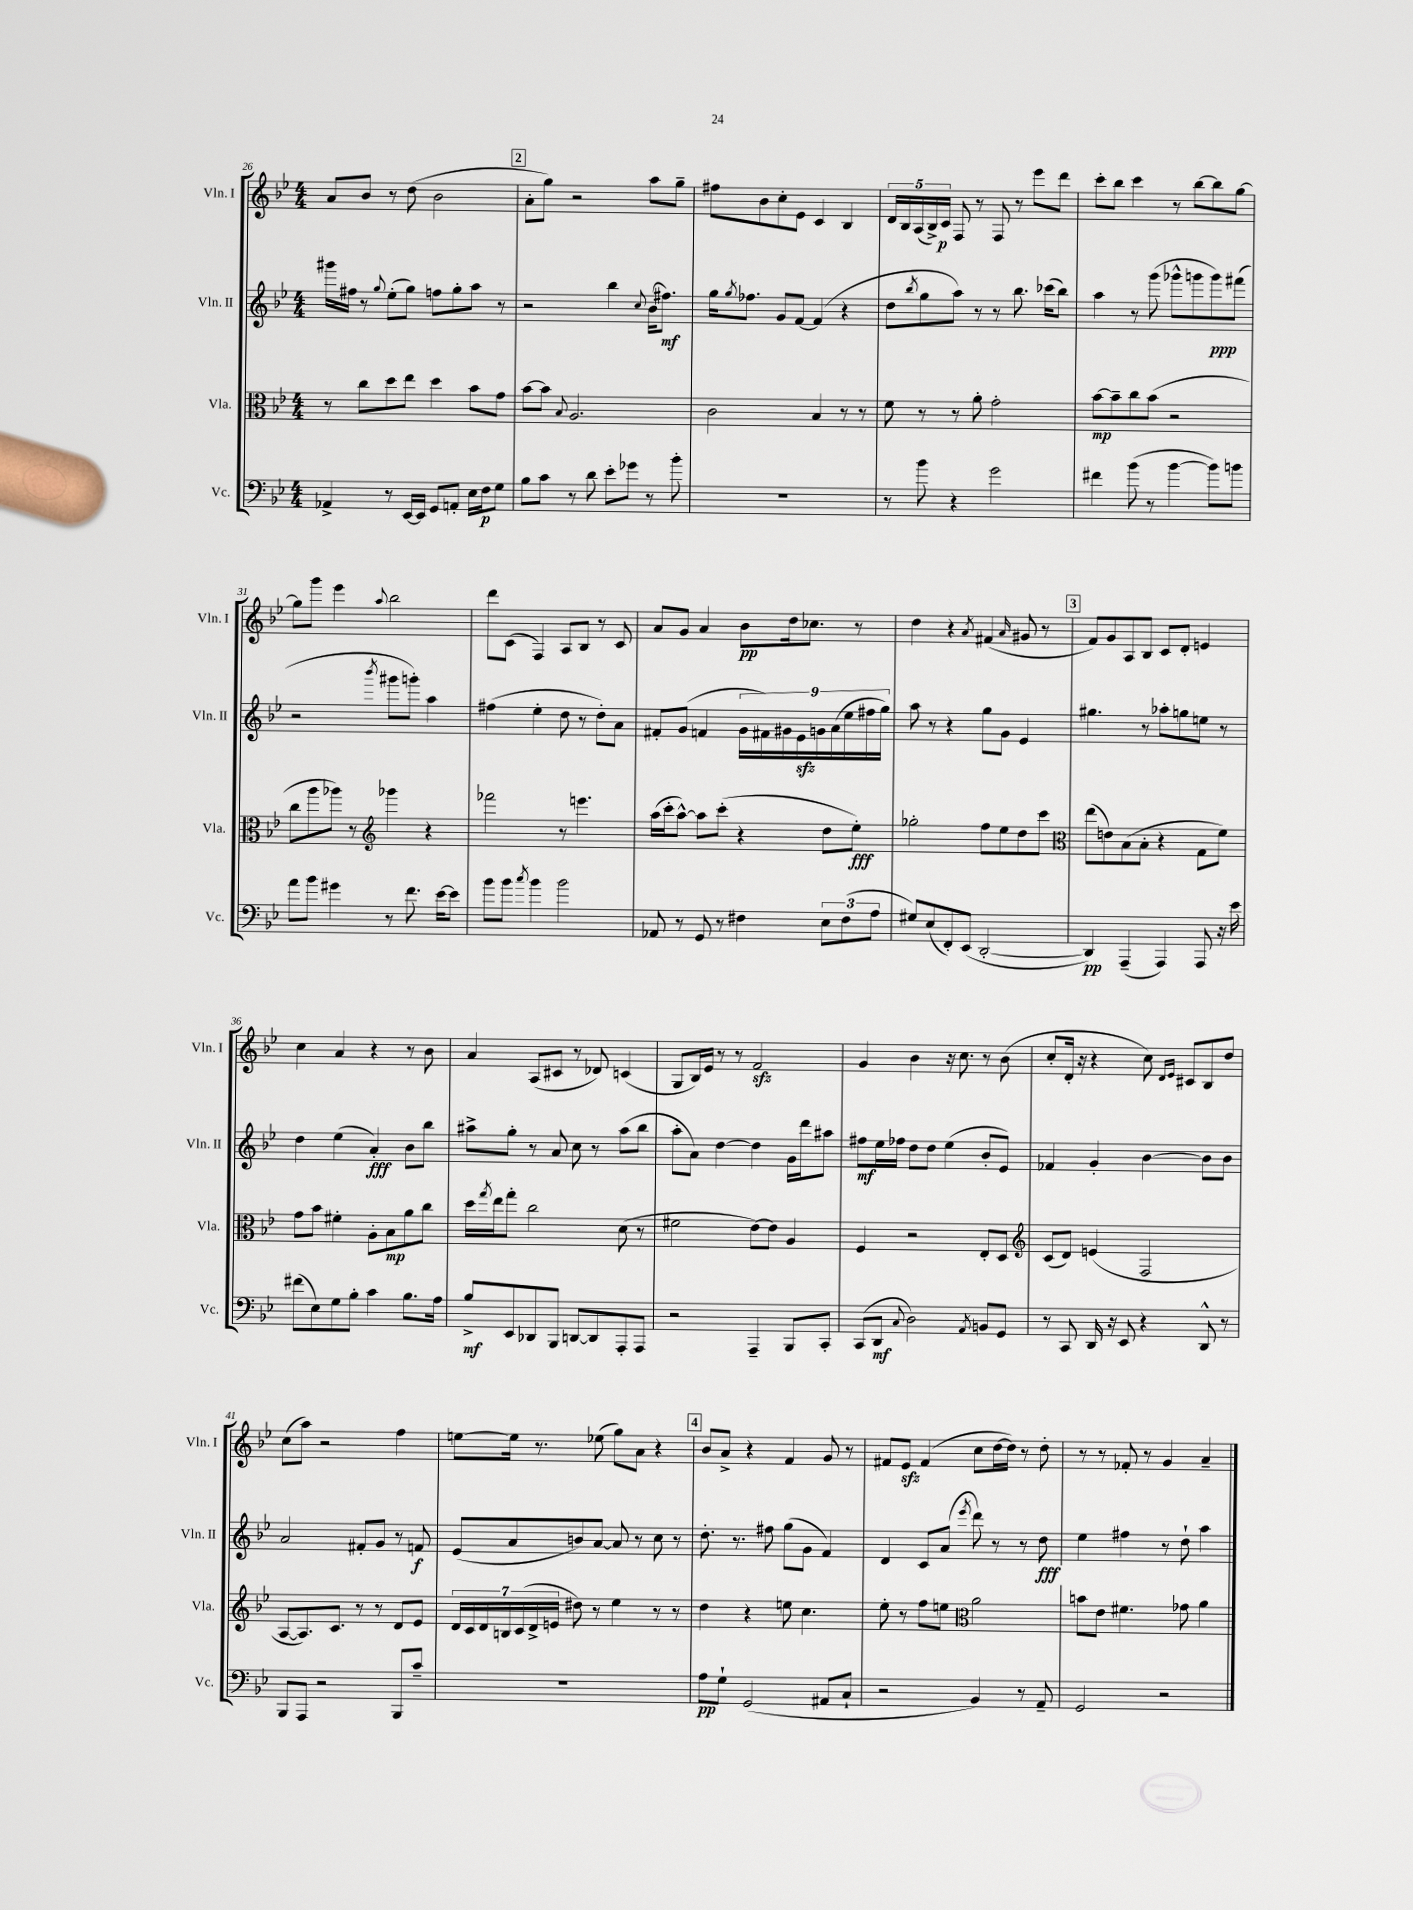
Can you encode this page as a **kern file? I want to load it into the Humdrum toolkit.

**kern	**dynam	**kern	**dynam	**kern	**dynam	**kern	**dynam
*part4	*part4	*part3	*part3	*part2	*part2	*part1	*part1
*staff4	*staff4	*staff3	*staff3	*staff2	*staff2	*staff1	*staff1
*I"Vc.	*	*I"Vla.	*	*I"Vln. II	*	*I"Vln. I	*
*I'Vc.	*	*I'Vla.	*	*I'Vln. II	*	*I'Vln. I	*
*clefF4	*	*clefC3	*	*clefG2	*	*clefG2	*
*k[b-e-]	*	*k[b-e-]	*	*k[b-e-]	*	*k[b-e-]	*
*M4/4	*	*M4/4	*	*M4/4	*	*M4/4	*
=26	=26	=26	=26	=26	=26	=26	=26
4AA-X^/	.	8r	.	16ggg#X\LL	.	8a/L	.
.	.	.	.	16ff#X\JJ	.	.	.
.	.	8cc\L	.	8r	.	8b-/J	.
.	.	.	.	8qqgg/	.	.	.
8r	.	8dd\	.	(8ee-'\L	.	8r	.
[16EE-/LL	.	8ee-\J	.	8gg\J)	.	(8dd\	.
16EE-/JJ]	.	.	.	.	.	.	.
8GG/L	.	4dd\	.	8ffn\L	.	2b-\	.
8AAn'/J	.	.	.	8gg'\	.	.	.
16E-\LL	.	8b-\L	.	8aa\J	.	.	.
16F\J	p	.	.	.	.	.	.
8G\J	.	8g\J	.	8r	.	.	.
!!LO:REH:place=s1:t=2
=27	=27	=27	=27	=27	=27	=27	=27
8B-\L	.	[8b-\L	.	2r	.	8a'\L	.
8c\J	.	8b-\J]	.	.	.	8gg\J)	.
.	.	8qqB-/	.	.	.	.	.
8r	.	2.A/	.	.	.	2r	.
8d\	.	.	.	.	.	.	.
8e-'\L	.	.	.	4bb-\	.	.	.
8g-X\J	.	.	.	.	.	.	.
.	.	.	.	8qqcc/	.	.	.
8r	.	.	.	(16b-\KL	.	8aa\L	.
.	.	.	.	8.ff#X\J)	mf	.	.
8b-'\	.	.	.	.	.	8gg~\J	.
=28	=28	=28	=28	=28	=28	=28	=28
1r	.	2c\	.	16gg\KL	.	8ff#X\L	.
.	.	.	.	8qgg/	.	.	.
.	.	.	.	8.ff-X\J	.	.	.
.	.	.	.	.	.	8b-\	.
.	.	.	.	8g/L	.	8cc'\	.
.	.	.	.	[8f/J	.	8e-\J	.
.	.	4B-/	.	(4f/]	.	4c/	.
.	.	8r	.	4r	.	4B-/	.
.	.	8r	.	.	.	.	.
=29	=29	=29	=29	=29	=29	=29	=29
8r	.	8f\	.	8dd\L	.	20d/LL	.
.	.	.	.	.	.	20B-/	.
.	.	.	.	.	.	(20A/	.
.	.	.	.	8qbb-/	.	.	.
8b-\	.	8r	.	8gg\	.	.	.
.	.	.	.	.	.	20B-^/)	.
.	.	.	.	.	.	20c/JJ	p
4r	.	8r	.	8aa\J)	.	8F/	.
.	.	8a'\	.	8r	.	8r	.
2g\	.	2g'\	.	8r	.	8F/	.
.	.	.	.	8.bb-\	.	8r	.
.	.	.	.	.	.	8eee-\L	.
.	.	.	.	(16ccc-X\KL	.	.	.
.	.	.	.	8bb-\J)	.	8ddd\J	.
=30	=30	=30	=30	=30	=30	=30	=30
4f#X\	.	[8b-\L	mp	4aa\	.	8ccc'\L	.
.	.	8b-~\]	.	.	.	8bb-\J	.
(8b-\	.	8cc\	.	8r	.	4ccc\	.
8r	.	(8b-\J	.	(8ggg\	.	.	.
[4b-\	.	2r	.	8ggg-X^^\L	.	8r	.
.	.	.	.	8gggn\	.	[8bb-\L	.
8b-\L])	.	.	.	8ggg\)	ppp	8bb-\]	.
8bn\J	.	.	.	(8fff#X\J	.	[8gg\J	.
!!LO:LB:g=z
=31	=31	=31	=31	=31	=31	=31	=31
8a\L	.	8cc\L	.	2r	.	8gg\L]	.
8b-\J	.	8aa\	.	.	.	8ggg\J	.
4g#X\	.	8aa-X\J)	.	.	.	4eee-\	.
.	.	8r	.	.	.	.	.
*	*	*clefG2	*	*	*	*	*
.	.	.	.	8qbbb-/	.	8qqaa/	.
8r	.	4ggg-X\	.	8ggg#X\L	.	2bb-\	.
8.f\	.	.	.	8gggn'\J)	.	.	.
.	.	4r	.	4aa\	.	.	.
[16e-\KL	.	.	.	.	.	.	.
8e-\J]	.	.	.	.	.	.	.
=32	=32	=32	=32	=32	=32	=32	=32
8b-\L	.	2fff-X\	.	(4ff#X\	.	8ddd\L	.
8b-\J	.	.	.	.	.	(8c\J	.
8qcc/	.	.	.	.	.	.	.
4b-\	.	.	.	4ee-'\	.	4F/)	.
2b-\	.	8r	.	8dd\	.	8A/L	.
.	.	4.eeen\	.	8r	.	8B-/J	.
.	.	.	.	8dd'\L)	.	8r	.
.	.	.	.	8a\J	.	8c/	.
=33	=33	=33	=33	=33	=33	=33	=33
8AA-X/	.	(16aa\LL	.	8f#X'/L	.	8a/L	.
.	.	16ccc'\J	.	.	.	.	.
8r	.	[8aa^^\J)	.	(8g/J	.	8g/J	.
8GG/	.	8aa\L]	.	4fn/	.	4a/	.
8r	.	(8ccc'\J	.	.	.	.	.
4F#X\	.	4r	.	18g\LL	.	8b-\L	pp
.	.	.	.	18f#X\)	.	.	.
.	.	.	.	18g#X\	.	.	.
.	.	.	.	.	.	16dd\k	.
.	.	.	.	18e-zz\	.	.	.
.	.	.	.	.	.	8.cc-X\J	.
.	.	.	.	18gn\	.	.	.
12E-\L	.	8dd\L	.	.	.	.	.
.	.	.	.	(18a\	.	.	.
(12F#\	.	.	.	18ee-\	.	.	.
.	.	8ee-'\J)	fff	.	.	8r	.
.	.	.	.	18ff#X\	.	.	.
12A\J	.	.	.	.	.	.	.
.	.	.	.	18gg\JJ)	.	.	.
=34	=34	=34	=34	=34	=34	=34	=34
8G#X/L)	.	2gg-X'\	.	8aa\	.	4dd\	.
(8E-/	.	.	.	8r	.	.	.
8FF'/)	.	.	.	4r	.	4r	.
(8EE-/J	.	.	.	.	.	.	.
.	.	.	.	.	.	8qa/	.
[2DD'/	.	8ff\L	.	8gg\L	.	(4f#X/	.
.	.	8ee-\	.	8g\J	.	.	.
.	.	.	.	.	.	16qqa/	.
.	.	8dd\	.	4e-/	.	8g#X/	.
.	.	8ccc\J	.	.	.	8r	.
!!LO:REH:place=s1:t=3
=35	=35	=35	=35	=35	=35	=35	=35
*	*	*clefC3	*	*	*	*	*
4DD/])	pp	(8ee-\L	.	4.gg#X\	.	8f/L)	.
.	.	8en\)	.	.	.	8g/	.
(4AAA~/	.	(8B-\	.	.	.	8A/	.
.	.	8B-'\J	.	8r	.	8B-/J	.
4AAA/)	.	4r	.	8aa-X'\L	.	8c/L	.
.	.	.	.	8ggn\	.	8d'/J	.
8AAA/	.	8G\L	.	8een\J	.	4en/	.
16r	.	8f\J)	.	8r	.	.	.
16e-\	.	.	.	.	.	.	.
!!LO:LB:g=z
=36	=36	=36	=36	=36	=36	=36	=36
(8f#X\L	.	8g\L	.	4dd\	.	4cc\	.
8E-\)	.	8b-\J	.	.	.	.	.
8G\	.	4f#X'\	.	(4ee-\	.	4a/	.
8B-'\J	.	.	.	.	.	.	.
4c\	.	8A'\L	.	4a'/)	fff	4r	.
.	.	8B-\	mp	.	.	.	.
8.B-\L	.	8a\	.	8b-\L	.	8r	.
.	.	8cc\J	.	8bb-\J	.	8b-\	.
16A\Jk	.	.	.	.	.	.	.
=37	=37	=37	=37	=37	=37	=37	=37
8B-^/L	mf	16dd\LL	.	8aa#X^\L	.	4a/	.
.	.	8qgg/	.	.	.	.	.
.	.	16ee-\J	.	.	.	.	.
8EE-/	.	8gg'\J	.	8gg'\J	.	.	.
8DD-X/	.	2cc\	.	8r	.	(8A/L	.
8BBB-/J	.	.	.	8a/	.	8c#X/J	.
[8DDn/L	.	.	.	8cc\	.	8r	.
8DD/]	.	.	.	8r	.	8d-X/)	.
8AAA'/	.	(8d\	.	(8aa#\L	.	(4cn/	.
8AAA/J	.	8r	.	8bb-\J	.	.	.
=38	=38	=38	=38	=38	=38	=38	=38
2r	.	2f#X\	.	8aa'\L	.	8G/L	.
.	.	.	.	8a\J)	.	16B-/L)	.
.	.	.	.	.	.	16e-/JJ	.
.	.	.	.	[4dd\	.	8r	.
.	.	.	.	.	.	8r	.
4AAA~/	.	[8e-\L)	.	4dd\]	.	2fzz/	.
.	.	8e-\J]	.	.	.	.	.
8BBB-/L	.	4A/	.	16g\LL	.	.	.
.	.	.	.	16ddd\J	.	.	.
8CC'/J	.	.	.	8aa#X\J	.	.	.
=39	=39	=39	=39	=39	=39	=39	=39
(8CC/L	.	4F/	.	8ff#X\L	mf	4g/	.
8DD/J	mf	.	.	16ee-\L	.	.	.
.	.	.	.	16ff-X\JJ	.	.	.
8qqC/	.	.	.	.	.	.	.
2D\)	.	2r	.	8dd\L	.	4b-\	.
.	.	.	.	8dd\J	.	.	.
.	.	.	.	(4ee-\	.	16r	.
.	.	.	.	.	.	8.cc\	.
8qAA/	.	.	.	.	.	.	.
8BBn/L	.	8E-'/L	.	8b-'/L	.	8r	.
8GG/J	.	8D/J	.	8e-/J)	.	(8b-\	.
=40	=40	=40	=40	=40	=40	=40	=40
*	*	*clefG2	*	*	*	*	*
8r	.	(8c/L	.	4f-X/	.	8cc'/L	.
8CC/	.	8d/J)	.	.	.	16d'/Jk	.
.	.	.	.	.	.	16r	.
16DD/	.	(4en/	.	4g'/	.	4r	.
16r	.	.	.	.	.	.	.
8EE-/	.	.	.	.	.	.	.
4r	.	2F/	.	[4b-\	.	8cc\)	.
.	.	.	.	.	.	16qqd/LL	.
.	.	.	.	.	.	16qqe-/JJ	.
.	.	.	.	.	.	8c#X/L	.
8DD^^/	.	.	.	8b-\L]	.	8B-/	.
8r	.	.	.	8b-\J	.	8dd/J	.
!!LO:LB:g=z
=41	=41	=41	=41	=41	=41	=41	=41
8BBB-/L	.	[8A/L	.	2a/	.	(8cc\L	.
8AAA/J	.	8.A/])	.	.	.	8aa\J)	.
2r	.	.	.	.	.	2r	.
.	.	8.c/J	.	.	.	.	.
.	.	8r	.	8f#X'/L	.	.	.
.	.	8r	.	8g/J	.	.	.
8BBB-/L	.	8d/L	.	8r	.	4ff\	.
8c~/J	.	8e-/J	.	8fn/	f	.	.
=42	=42	=42	=42	=42	=42	=42	=42
1r	.	28d/LL	.	(8e-/L	.	[8een\L	.
.	.	28c/	.	.	.	.	.
.	.	28d/	.	.	.	.	.
.	.	28Bn/	.	.	.	.	.
.	.	.	.	8a/	.	16ee\Jk]	.
.	.	(28c/	.	.	.	.	.
.	.	28d^/	.	.	.	.	.
.	.	.	.	.	.	8.r	.
.	.	28en/JJ	.	.	.	.	.
.	.	8dd#X\)	.	8bn/)	.	.	.
.	.	8r	.	[8a/J	.	(8ee-X\	.
.	.	4ee-\	.	8a/]	.	8gg\L)	.
.	.	.	.	8r	.	8a\J	.
.	.	8r	.	8cc\	.	4r	.
.	.	8r	.	8r	.	.	.
!!LO:REH:place=s1:t=4
=43	=43	=43	=43	=43	=43	=43	=43
8A\L	pp	4dd\	.	8.dd'\	.	8b-/L	.
8G`\J	.	.	.	.	.	8a^/J	.
.	.	.	.	8.r	.	.	.
(2GG/	.	4r	.	.	.	4r	.
.	.	.	.	8ff#X\	.	.	.
.	.	8een\	.	(8gg\L	.	4f/	.
.	.	4.cc\	.	8g\J	.	.	.
8AA#X/L	.	.	.	4f/)	.	8g/	.
8C`/J	.	.	.	.	.	8r	.
=44	=44	=44	=44	=44	=44	=44	=44
2r	.	8ee-'\	.	4d/	.	8f#X/L	.
.	.	8r	.	.	.	8e-zz/J	.
.	.	8ff\L	.	8c/L	.	(4f#/	.
.	.	8een\J	.	(8a/J	.	.	.
*	*	*clefC3	*	*	*	*	*
.	.	.	.	8qeee-/	.	.	.
4BB-/)	.	2a\	.	8ddd\)	.	8cc\L	.
.	.	.	.	8r	.	[16dd\L	.
.	.	.	.	.	.	16dd\JJ])	.
8r	.	.	.	8r	.	8r	.
8AA~/	.	.	.	8dd\	fff	8dd'\	.
=45	=45	=45	=45	=45	=45	=45	=45
2GG/	.	8bn\L	.	4ee-\	.	8r	.
.	.	8e-\J	.	.	.	8r	.
.	.	4.f#X\	.	4ff#X\	.	8f-X'/	.
.	.	.	.	.	.	8r	.
2r	.	.	.	8r	.	4g/	.
.	.	8g-X\	.	8dd`\	.	.	.
.	.	4a\	.	4aa\	.	4a~/	.
==	==	==	==	==	==	==	==
*-	*-	*-	*-	*-	*-	*-	*-
